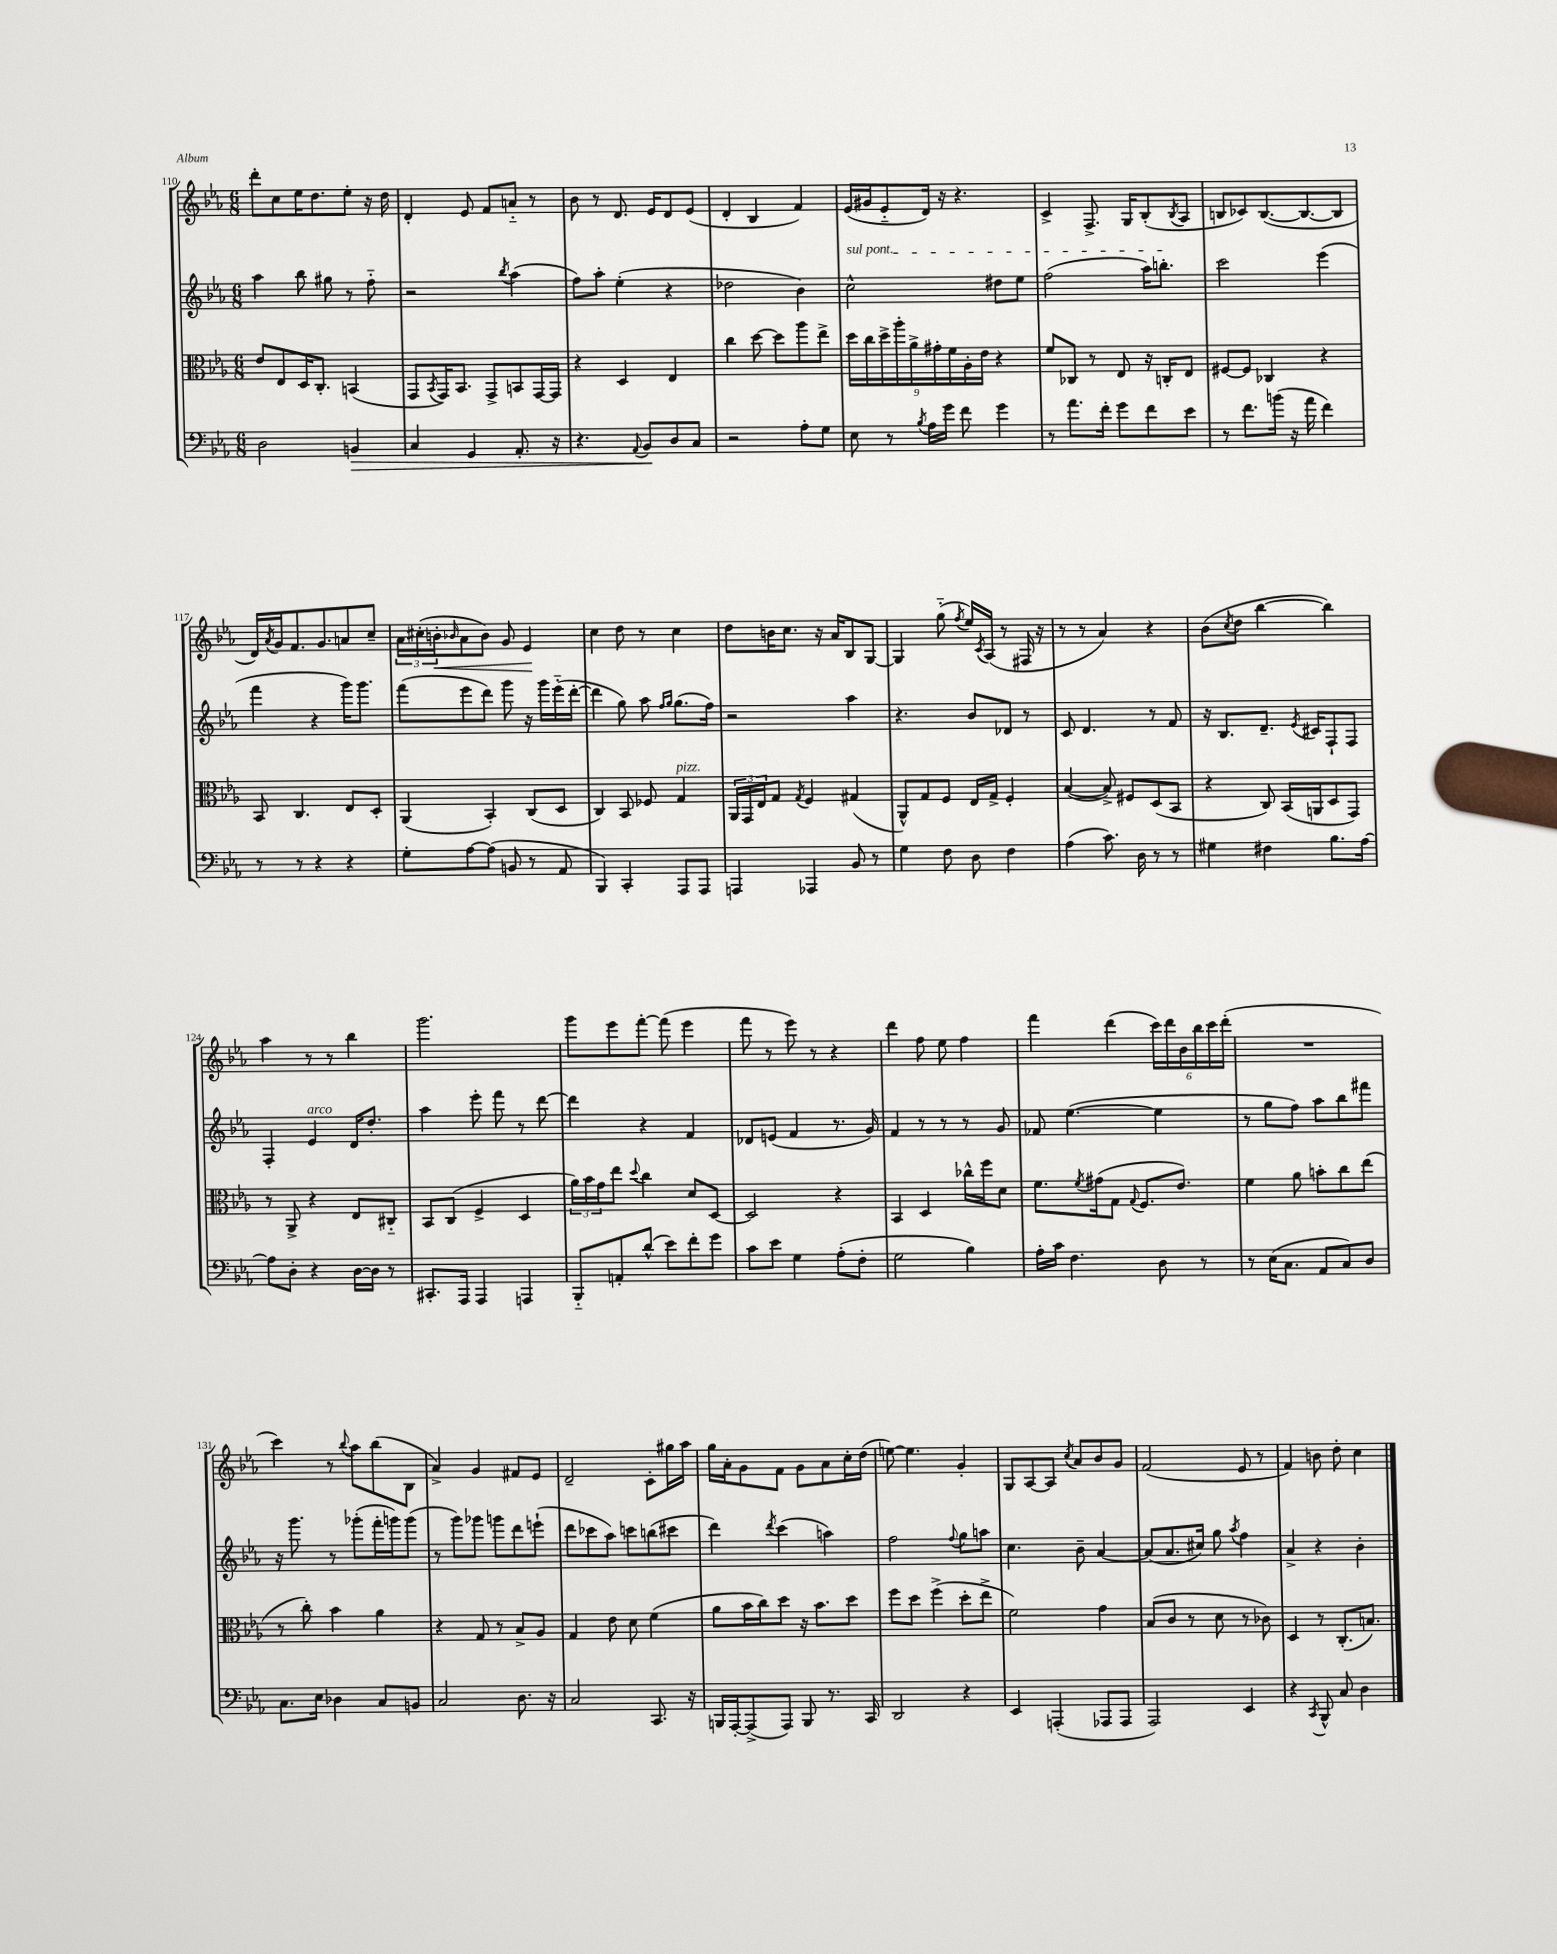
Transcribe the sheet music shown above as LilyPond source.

<<
\new StaffGroup <<
\new Staff = "s0" {
    \clef treble \key ees \major \numericTimeSignature \time 6/8
    d'''8-. c''8 ees''16 d''8. ees''8-. r16 d''16 |
    d'4-. ees'8 f'8 a'8-_ r8 |
    bes'8 r8 d'8. ees'16 d'8 ees'8( |
    d'4-. bes4 f'4) |
    ees'16( gis'16 ees'8-_ d'16) r16 r4. |
    c'4-> f8.-> g16 bes8-.( \acciaccatura { bes8 } aes8 |
    b8 ces'8) b8.~( b8.~ b8 |
    d'16) \acciaccatura { aes'8 } g'16 f'8. g'8. a'8 c''8-- |
    \tuplet 3/2 { aes'16 cis''16-.( b'16-.\< } \grace { bes'16 } aes'8 bes'8) g'8 ees'4\! |
    c''4 d''8 r8 c''4 |
    d''8 b'16 c''8. r16 aes'16 bes8 g8~ |
    g4 g''8-_( \acciaccatura { f''8 } ees''16) \acciaccatura { c'8 } aes16( r8 fis16 r16 |
    r8 r8 aes'4) r4 |
    bes'8( \acciaccatura { c''8 } d''8 bes''4~ bes''4) |
    aes''4 r8 r8 bes''4 |
    g'''2. |
    g'''8 ees'''8 f'''8~-. f'''8( ees'''4 |
    f'''8 r8 ees'''8) r8 r4 |
    d'''4 f''8 ees''8 f''4 |
    f'''4 d'''4( \tuplet 6/4 { c'''16) d'''16 bes'16 bes''16 c'''16 d'''16-.( } |
    R2. |
    c'''4) r8 \appoggiatura { bes''8 } aes''8 bes''8( bes8 |
    aes'4->) g'4 fis'8 ees'8 |
    d'2-- c'8-. gis''16 aes''16 |
    g''16 aes'16-. g'8 f'8 g'8 aes'8 c''16-. d''16( |
    e''8~) e''4. g'4-. |
    g8 aes8~ aes8 \acciaccatura { c''8 } aes'8 bes'8 g'8 |
    f'2( ees'8 r8 |
    f'4) b'8 d''8-. c''4 \bar "|." |
}
\new Staff = "s1" {
    \clef treble \key ees \major \numericTimeSignature \time 6/8
    aes''4 bes''8 gis''8 r8 f''8-_ |
    r2 \acciaccatura { bes''8 } aes''4( |
    f''8) aes''8-. ees''4-.( r4 |
    des''2 bes'4) |
    \once \override TextSpanner.bound-details.left.text = \markup { \italic "sul pont." } c''2-^\startTextSpan dis''8 ees''8 |
    f''2( aes''16) b''8.-.\stopTextSpan |
    c'''2 ees'''4( |
    f'''4 r4 g'''16) g'''8. |
    f'''8( ees'''8 d'''8) g'''8 r16 g'''16 ees'''16-_( d'''16~-. |
    d'''4 g''8) aes''8 \grace { f''16 g''16 } g''8.( f''16) |
    r2 aes''4 |
    r4. bes'8 des'8 r8 |
    c'8 d'4. r8 f'8 |
    r16 bes8. d'8.-- \acciaccatura { ees'8 } cis'16 f8-! f8 |
    f4-. ees'4^\markup { \italic "arco" } d'16 d''8.-. |
    aes''4 ees'''8-. f'''8 r8 d'''8~ |
    d'''4 r4 f'4 |
    des'8 e'8( f'4 r8. g'16) |
    f'4 r8 r8 r8 g'8 |
    fes'8 ees''4.~( ees''4 |
    r8 g''8 f''8) aes''8 bes''8 fis'''8 |
    r16 g'''8. r8 ges'''8-.( f'''16-. g'''16) g'''8( |
    r8 g'''8) ges'''8 g'''8 d'''8 e'''8-!( |
    d'''8 ces'''8 aes''8) c'''8 b''8( cis'''8 |
    d'''4) \acciaccatura { d'''8 } c'''4( a''4) |
    f''2 \appoggiatura { f''8 } g''8 a''8 |
    c''4. bes'8-- aes'4~ |
    aes'8( aes'8. cis''16) g''8 \acciaccatura { aes''8 } f''4 |
    aes'4-> r4 bes'4-. \bar "|." |
}
\new Staff = "s2" {
    \clef alto \key ees \major \numericTimeSignature \time 6/8
    ees'8 ees8 d16 c8.-. b,4( |
    g,8 \acciaccatura { bes,8 } g,16) bes,8. g,8-> b,8 g,16~ g,16 |
    r4 d4 ees4 |
    c''4 d''8~ d''8 aes''8 ees''8-> |
    \tuplet 9/8 { d''16 c''16 d''16-> aes''16-. aes'16-> gis'16-. f'16 aes16-. ees'16 } r4 |
    f'8 ces8 r8 ees8 r16 c16-. ees8 |
    fis8~ fis8 ces4 r4 |
    bes,8 c4. ees8 d8-. |
    aes,4( bes,4-.) c8( d8 |
    c4) bes,8 fes8 g4^\markup { \italic "pizz." } |
    \tuplet 3/2 { aes,16 g,16 ees16 } g8 \acciaccatura { g8 } f4 gis4( |
    aes,8-^) g8 f8 ees16 g16-> f4-. |
    bes4~( bes8->) fis8 d8( bes,8 |
    r4 c8) bes,16( a,16 d8 g,8) |
    r8 aes,8-> r4 ees8 cis8-_ |
    bes,8 c8( f4-> d4 |
    \tuplet 3/2 { aes'16) bes'16 g'16 } ees''8 \appoggiatura { d''8 } c''4 d'8 d8~ |
    d2 r4 |
    bes,4 d4 ces''16-^ f''16 d'8 |
    f'8. \acciaccatura { f'8 } gis'16( g8 \appoggiatura { g8 } f8. ees'8.) |
    f'4 aes'8 b'8-. c''8 ees''8( |
    r8 c''8-.) bes'4 aes'4 |
    r4 g8 r8 bes8-> aes8 |
    g4 ees'8 d'8 f'4( |
    aes'8 bes'16 c''16) d''8 r16 bes'8. d''8 |
    f''8 d''8 f''4->( d''8-. ees''8-> |
    f'2) g'4 |
    bes8( c'8 r8 d'8 r8 ces'8) |
    d4 r8 c8.-.( b8.) \bar "|." |
}
\new Staff = "s3" {
    \clef bass \key ees \major \numericTimeSignature \time 6/8
    d2 b,4\> |
    c4 g,4 aes,8.-. r16 |
    r4. \appoggiatura { aes,8 } bes,8\! d8 c8 |
    r2 aes8-. g8 |
    ees8 r8 \acciaccatura { bes8 } aes16 g'16 f'8 g'4 |
    r8 aes'8. f'16-. g'8 f'8 ees'8 |
    r8 f'8. b'16( r16 aes'16 f'4) |
    r8 r8 r4 r4 |
    g8-. aes8~ aes8( b,8 r8 aes,8 |
    bes,,4) c,4-. aes,,8 aes,,8 |
    a,,4 aes,,4 bes,8 r8 |
    g4 f8 d8 f4 |
    aes4( c'8.) d16 r8 r8 |
    gis4 fis4 bes8. aes16~ |
    aes8 d8-. r4 d16~ d16 r8 |
    cis,8.-. aes,,16 aes,,4 a,,4 |
    bes,,8-_ a,8-. d'8-^( ees'8) f'8-. g'8 |
    c'8 ees'8 g4 aes8-.( f8-. |
    g2 bes4) |
    aes16-. c'16 f4. d8 r8 |
    r8 ees16( c8. aes,8 c8) d8 |
    c8. ees16 des4 c8 b,8 |
    c2 d8. r16 |
    c2 c,8. r16 |
    b,,16 aes,,16~-. aes,,8->( aes,,8) b,,8 r8. c,16 |
    d,2 r4 |
    ees,4 a,,4-.( aes,,8 aes,,8 |
    aes,,2) ees,4 |
    r4 \acciaccatura { c,8 } bes,,8-^ c8 d4 \bar "|." |
}
>>
>>
\layout { \context { \Score currentBarNumber = #110 } }
